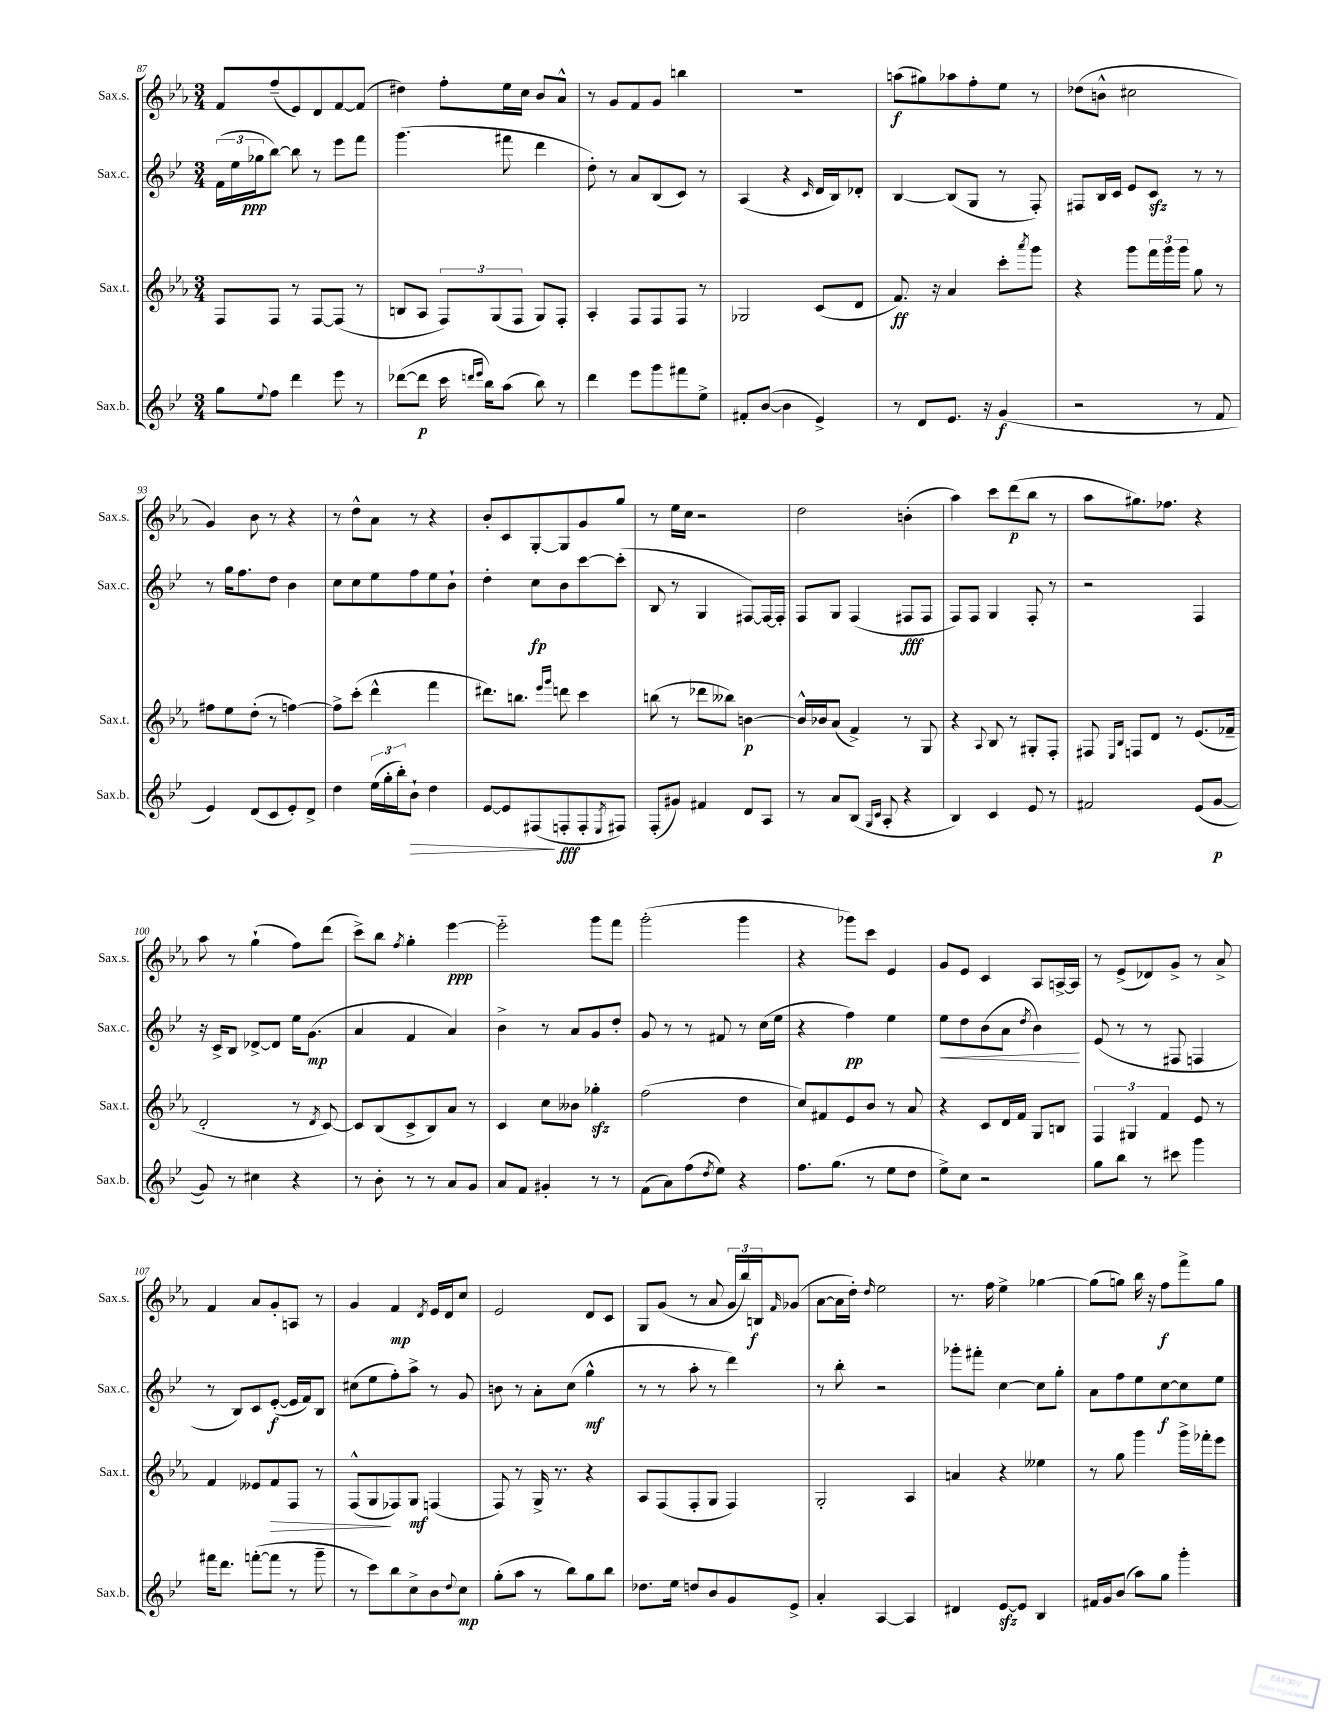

**kern	**dynam	**kern	**dynam	**kern	**dynam	**kern	**dynam
*part4	*part4	*part3	*part3	*part2	*part2	*part1	*part1
*staff4	*staff4	*staff3	*staff3	*staff2	*staff2	*staff1	*staff1
*I"Sax.b.	*	*I"Sax.t.	*	*I"Sax.c.	*	*I"Sax.s.	*
*I'Sax.b.	*	*I'Sax.t.	*	*I'Sax.c.	*	*I'Sax.s.	*
*clefG2	*	*clefG2	*	*clefG2	*	*clefG2	*
*k[b-e-]	*	*k[b-e-a-]	*	*k[b-e-]	*	*k[b-e-a-]	*
*M3/4	*	*M3/4	*	*M3/4	*	*M3/4	*
=87	=87	=87	=87	=87	=87	=87	=87
8gg\L	.	8F/L	.	(24f\LL	.	8f/L	.
.	.	.	.	24ee-\	.	.	.
.	.	.	.	24gg-X\J	ppp	.	.
8qqee-/	.	.	.	.	.	.	.
8ff\J	.	8F/J	.	[8bb-\J)	.	(8ff~/	.
4ddd\	.	8r	.	8bb-\]	.	8e-/)	.
.	.	[8F/L	.	8r	.	8d/	.
8eee-\	.	(8F/J]	.	8eee-\L	.	[8f/	.
8r	.	8r	.	8fff\J	.	(8f/J]	.
=88	=88	=88	=88	=88	=88	=88	=88
([8ddd-X\L	.	8Bn/L	.	(4.ggg\	.	4dd#X\)	.
8ddd-\J]	p	8A-/J	.	.	.	.	.
16ccc\	.	12F/L)	.	.	.	8ff'\L	.
16qqdddn/LL	.	.	.	.	.	.	.
16qqeee-/JJ	.	.	.	.	.	.	.
16bb-\KL)	.	.	.	.	.	.	.
.	.	(12G/	.	.	.	.	.
(8aa\J	.	.	.	8fff#X\	.	16ee-\L	.
.	.	12F/J	.	.	.	.	.
.	.	.	.	.	.	16cc\JJ	.
8bb-\)	.	8G/L)	.	4ddd\	.	8b-/L	.
8r	.	8F'/J	.	.	.	8a-^^/J	.
=89	=89	=89	=89	=89	=89	=89	=89
4ddd\	.	4A-'/	.	8dd'\)	.	8r	.
.	.	.	.	8r	.	8g/L	.
8eee-\L	.	8F/L	.	8a/L	.	8f/	.
8ggg\	.	8F/	.	(8B-/	.	8g/J	.
8fff#X\	.	8F/J	.	8c/J)	.	4bbn\	.
8ee-^\J	.	8r	.	8r	.	.	.
=90	=90	=90	=90	=90	=90	=90	=90
8f#X'/L	.	2G-X/	.	(4A/	.	2.r	.
([8b-/J	.	.	.	.	.	.	.
4b-\]	.	.	.	4r	.	.	.
.	.	.	.	16qqc/	.	.	.
4e-^/)	.	(8c/L	.	16d/LL	.	.	.
.	.	.	.	16B-/J)	.	.	.
.	.	8d/J	.	8d-X'/J	.	.	.
=91	=91	=91	=91	=91	=91	=91	=91
8r	.	8.f/)	ff	[4B-/	.	(8aan\L	f
8d/L	.	.	.	.	.	8gg#X\)	.
.	.	16r	.	.	.	.	.
8.e-/J	.	4a-/	.	(8B-/L]	.	8aa-X\	.
.	.	.	.	8G/J	.	8ff'\	.
16r	.	.	.	.	.	.	.
(4g/	f	8ccc'\L	.	8r	.	8ee-\J	.
.	.	8qaaa-/	.	.	.	.	.
.	.	8ggg\J	.	8F'/)	.	8r	.
=92	=92	=92	=92	=92	=92	=92	=92
2r	.	4r	.	8F#X/L	.	(8dd-X\L	.
.	.	.	.	16B-/L	.	8bn^^\J	.
.	.	.	.	16c/JJ	.	.	.
.	.	8ggg\L	.	8e-/L	.	2cc#X\	.
.	.	24fff\L	.	8czz/J	.	.	.
.	.	24ggg\	.	.	.	.	.
.	.	24ggg\JJ	.	.	.	.	.
8r	.	8gg\	.	8r	.	.	.
8f/	.	8r	.	8r	.	.	.
!!LO:LB:g=z
=93	=93	=93	=93	=93	=93	=93	=93
4e-/)	.	8ff#X\L	.	8r	.	4g/)	.
.	.	8ee-\	.	16gg\KL	.	.	.
.	.	.	.	8.ff\	.	.	.
(8d/L	.	(8dd'\J	.	.	.	8b-\	.
8c/	.	8r	.	8dd\J	.	8r	.
8e-'/)	.	[4ffn\)	.	4b-\	.	4r	.
8d^/J	.	.	.	.	.	.	.
=94	=94	=94	=94	=94	=94	=94	=94
4dd\	.	8ff^\L]	.	8cc\L	.	8r	.
.	.	(8ccc'\J	.	8cc\	.	8dd^^\L	.
(24ee-\LL	.	4ddd^^\	.	8ee-\	.	8a-\J	.
24gg'\	.	.	.	.	.	.	.
24bb-'\J)	.	.	.	.	.	.	.
!	!LO:HP:b	!	!	!	!	!	!
8b-`\J	>	.	.	8ff\	.	8r	.
4dd\	.	4fff\	.	8ee-\	.	4r	.
.	.	.	.	8b-`\J	.	.	.
=95	=95	=95	=95	=95	=95	=95	=95
[8e-/L	.	8.ddd#X\L)	.	4dd'\	.	8b-'/L	.
8e-/]	.	.	.	.	.	8c/	.
.	.	8.bbn\J	.	.	.	.	.
(8F#X/	.	.	.	8cc\L	fp	[8G'/	.
.	.	16qqeee-/LL	.	.	.	.	.
.	.	16qqggg/JJ	.	.	.	.	.
8Fn'/	] fff	8dddn\	.	8b-\	.	8G/]	.
8F'/	.	4ccc\	.	[8ccc\	.	8g/	.
8qE-/	.	.	.	.	.	.	.
8F#X/J)	.	.	.	(8ccc'\J]	.	8gg/J	.
=96	=96	=96	=96	=96	=96	=96	=96
(8F'/L	.	(8bbn\	.	8B-/	.	8r	.
8g#X/J)	.	8r	.	8r	.	16ee-\LL	.
.	.	.	.	.	.	16cc\JJ	.
4f#X/	.	8ddd-X\L	.	4G/	.	2r	.
.	.	8bb--X\J)	.	.	.	.	.
8d/L	.	[4bn\	p	[8F#X/L)	.	.	.
8A/J	.	.	.	16F#/L_	.	.	.
.	.	.	.	16F#'/JJ]	.	.	.
=97	=97	=97	=97	=97	=97	=97	=97
8r	.	16b^^/LL]	.	8F/L	.	2dd\	.
.	.	16b-X/J	.	.	.	.	.
8a/L	.	(8a-/J	.	8G/J	.	.	.
(8B-/J	.	4f^/)	.	(4F/	.	.	.
16qqG/LL	.	.	.	.	.	.	.
16qqc/JJ	.	.	.	.	.	.	.
8A'/	.	.	.	.	.	.	.
4r	.	8r	.	8F#X/L	fff	(4bn'\	.
.	.	8G/	.	8F#/J	.	.	.
=98	=98	=98	=98	=98	=98	=98	=98
4B-/)	.	4r	.	8F/L)	.	4aa-\)	.
.	.	.	.	8F/J	.	.	.
.	.	8qqA-/	.	.	.	.	.
4c/	.	8B-/	.	4G/	.	8ccc\L	.
.	.	8r	.	.	.	(8ddd\	p
8e-/	.	8G#X'/L	.	8F'/	.	8bb-\J	.
8r	.	8F'/J	.	8r	.	8r	.
=99	=99	=99	=99	=99	=99	=99	=99
2f#X/	.	8F#X/	.	2r	.	8aa-\L	.
.	.	16qqE-/LL	.	.	.	.	.
.	.	16qqB-/JJ	.	.	.	.	.
.	.	8Fn/L	.	.	.	8.gg#X\)	.
.	.	8d/J	.	.	.	.	.
.	.	.	.	.	.	8.ff-X\J	.
.	.	8r	.	.	.	.	.
(8e-/L	.	(8.e-/L	.	4F/	.	4r	.
[8g/J	p	.	.	.	.	.	.
.	.	16f-X~/Jk	.	.	.	.	.
!!LO:LB:g=z
=100	=100	=100	=100	=100	=100	=100	=100
8g/])	.	2d'/	.	16r	.	8aa-\	.
.	.	.	.	16c^/KL	.	.	.
8r	.	.	.	8B-/J	.	8r	.
4cc#X\	.	.	.	[8d-X^/L	.	(4gg`\	.
.	.	.	.	8d-/J]	.	.	.
4r	.	8r	.	16ee-\KL	.	8ff\L)	.
.	.	.	.	(8.g\J	mp	.	.
.	.	8qd/	.	.	.	.	.
.	.	[8c/)	.	.	.	(8ddd\J	.
=101	=101	=101	=101	=101	=101	=101	=101
8r	.	8c/L]	.	4a/	.	8ccc^\L)	.
8b-'\	.	(8B-/	.	.	.	8bb-\J	.
.	.	.	.	.	.	8qff/	.
8r	.	8c^/	.	4f/	.	4gg'\	.
8r	.	8B-/)	.	.	.	.	.
8a/L	.	8a-/J	.	4a/)	.	[4eee-\	ppp
8g/J	.	8r	.	.	.	.	.
=102	=102	=102	=102	=102	=102	=102	=102
8a/L	.	4c/	.	4b-^\	.	2eee-\]	.
8f/J	.	.	.	.	.	.	.
4g#X'/	.	8cc\L	.	8r	.	.	.
.	.	8b--X\J	.	8a/L	.	.	.
8r	.	4gg-Xzz'\	.	8g/	.	8ggg\L	.
8r	.	.	.	8dd'/J	.	8fff\J	.
=103	=103	=103	=103	=103	=103	=103	=103
(8f\L	.	(2ff\	.	8g/	.	(2ggg'\	.
8a\)	.	.	.	8r	.	.	.
(8ff\	.	.	.	8r	.	.	.
8qdd/	.	.	.	.	.	.	.
8ee-\J)	.	.	.	8f#X/	.	.	.
4r	.	4dd\	.	8r	.	4ggg\	.
.	.	.	.	(16cc\LL	.	.	.
.	.	.	.	16ee-\JJ	.	.	.
=104	=104	=104	=104	=104	=104	=104	=104
8.ff\L	.	8cc/L)	.	4r	.	4r	.
.	.	8f#X/	.	.	.	.	.
(8.gg\J	.	.	.	.	.	.	.
.	.	8e-/	.	4ff\)	pp	8ggg-X\L)	.
8r	.	8b-/J	.	.	.	8ccc\J	.
8ee-\L	.	8r	.	4ee-\	.	4e-/	.
8dd\J	.	8a-/	.	.	.	.	.
=105	=105	=105	=105	=105	=105	=105	=105
!	!	!	!	!	!LO:HP:b	!	!
8ee-^\L)	.	4r	.	8ee-\L	<	8g/L	.
8cc\J	.	.	.	8dd\	.	8e-/J	.
2r	.	8c/L	.	(8b-\	.	4c/	.
.	.	16d/L	.	8a\J	.	.	.
.	.	16f/JJ	.	.	.	.	.
.	.	.	.	8qdd/	.	.	.
.	.	8G/L	.	4b-\)	.	8A-/L	.
.	.	8Bn/J	.	.	.	[16An^/L	.
.	.	.	.	.	.	16A/JJ]	.
.	.	.	.	.	[	.	.
=106	=106	=106	=106	=106	=106	=106	=106
8gg\L	.	6F/	.	(8e-/	.	8r	.
8bb-\J	.	.	.	8r	.	(8e-^/L	.
.	.	6G#X/	.	.	.	.	.
8r	.	.	.	8r	.	8d-X/)	.
.	.	6f/	.	.	.	.	.
8ccc#X\	.	.	.	8F#X/	.	8g^/J	.
4ggg\	.	8e-/	.	4Fn/	.	8r	.
.	.	8r	.	.	.	8a-^/	.
!!LO:LB:g=z
=107	=107	=107	=107	=107	=107	=107	=107
16fff#X\KL	.	4f/	.	8r	.	4f/	.
8.ddd\J	.	.	.	.	.	.	.
.	.	.	.	8B-/L)	.	.	.
([8fffn'\L	.	8e--X/L	.	8c/	.	8a-/L	.
!	!	!	!LO:HP:b	!	!	!	!
8fff\J]	.	8f/	>	([8e-'/J	f	8g'/	.
8r	.	8F/J	.	16e-/LL]	.	8An/J	.
.	.	.	.	16f/J)	.	.	.
8ggg~\	.	8r	.	8B-/J	.	8r	.
=108	=108	=108	=108	=108	=108	=108	=108
8r	.	(8F^^/L	.	(8cc#X\L	.	4g/	.
8ccc\L)	.	8G/	.	8ee-\	.	.	.
8bb-\	.	8F-X/)	]	8ff'\)	.	4f/	mp
8cc^\	.	8G/J	mf	8aa^\J	.	.	.
.	.	.	.	.	.	8qd/	.
8b-\	.	(4Fn/	.	8r	.	16e-/LL	.
.	.	.	.	.	.	16d/J	.
8qqdd/	.	.	.	.	.	.	.
8cc\J	mp	.	.	8g/	.	8cc/J	.
=109	=109	=109	=109	=109	=109	=109	=109
(8gg'\L	.	8F/)	.	8bn\	.	2e-/	.
8aa\J	.	8r	.	8r	.	.	.
8r	.	16G^/	.	8a'\L	.	.	.
.	.	8.r	.	.	.	.	.
8bb-\L)	.	.	.	(8cc\J	.	.	.
8gg\	.	4r	.	4gg^^\	mf	8d/L	.
8bb-\J	.	.	.	.	.	8c/J	.
=110	=110	=110	=110	=110	=110	=110	=110
8.dd-X\L	.	8A-/L	.	8r	.	8G/L	.
.	.	(8F/	.	8r	.	(8g/J	.
16ee-\Jk	.	.	.	.	.	.	.
8ddn/L	.	8F'/	.	8aa'\	.	8r	.
8b-/	.	8G/J	.	8r	.	8a-/	.
8g/	.	4F/)	.	4ddd\)	.	24g/LL	.
.	.	.	.	.	.	24bb-/)	.
.	.	.	.	.	.	24Bn/J	f
.	.	.	.	.	.	16qqf/	.
8e-^/J	.	.	.	.	.	(8g-X/J	.
=111	=111	=111	=111	=111	=111	=111	=111
4a'/	.	2G'/	.	8r	.	[8a-\L	.
.	.	.	.	8bb-'\	.	16a-\L]	.
.	.	.	.	.	.	16dd'\JJ)	.
.	.	.	.	.	.	16qqdd/	.
[4A/	.	.	.	2r	.	2ee-\	.
4A/]	.	4A-/	.	.	.	.	.
=112	=112	=112	=112	=112	=112	=112	=112
4d#X/	.	4an/	.	8ggg-X'\L	.	8.r	.
.	.	.	.	8fff#X'\J	.	.	.
.	.	.	.	.	.	16ff\	.
[8e-zz/L	.	4r	.	[4cc\	.	4ee-^\	.
8e-/J]	.	.	.	.	.	.	.
4B-/	.	4ee--X\	.	8cc\L]	.	[4gg-X\	.
.	.	.	.	8gg'\J	.	.	.
=113	=113	=113	=113	=113	=113	=113	=113
16f#X/LL	.	8r	.	8a\L	.	(8gg-\L]	.
16g/J	.	.	.	.	.	.	.
(8b-/J	.	8gg\	.	8ff\	.	8ggn\J)	.
8aa\L)	.	4ggg\	.	8ee-\	.	16bb-\	.
.	.	.	.	.	.	16r	.
8gg\J	.	.	.	[8cc\	f	8ff\L	f
4ggg'\	.	16ggg^\LL	.	8cc\]	.	8fff^\	.
.	.	16fff-X'\J	.	.	.	.	.
.	.	8eee-\J	.	8ee-\J	.	8gg\J	.
==	==	==	==	==	==	==	==
*-	*-	*-	*-	*-	*-	*-	*-
